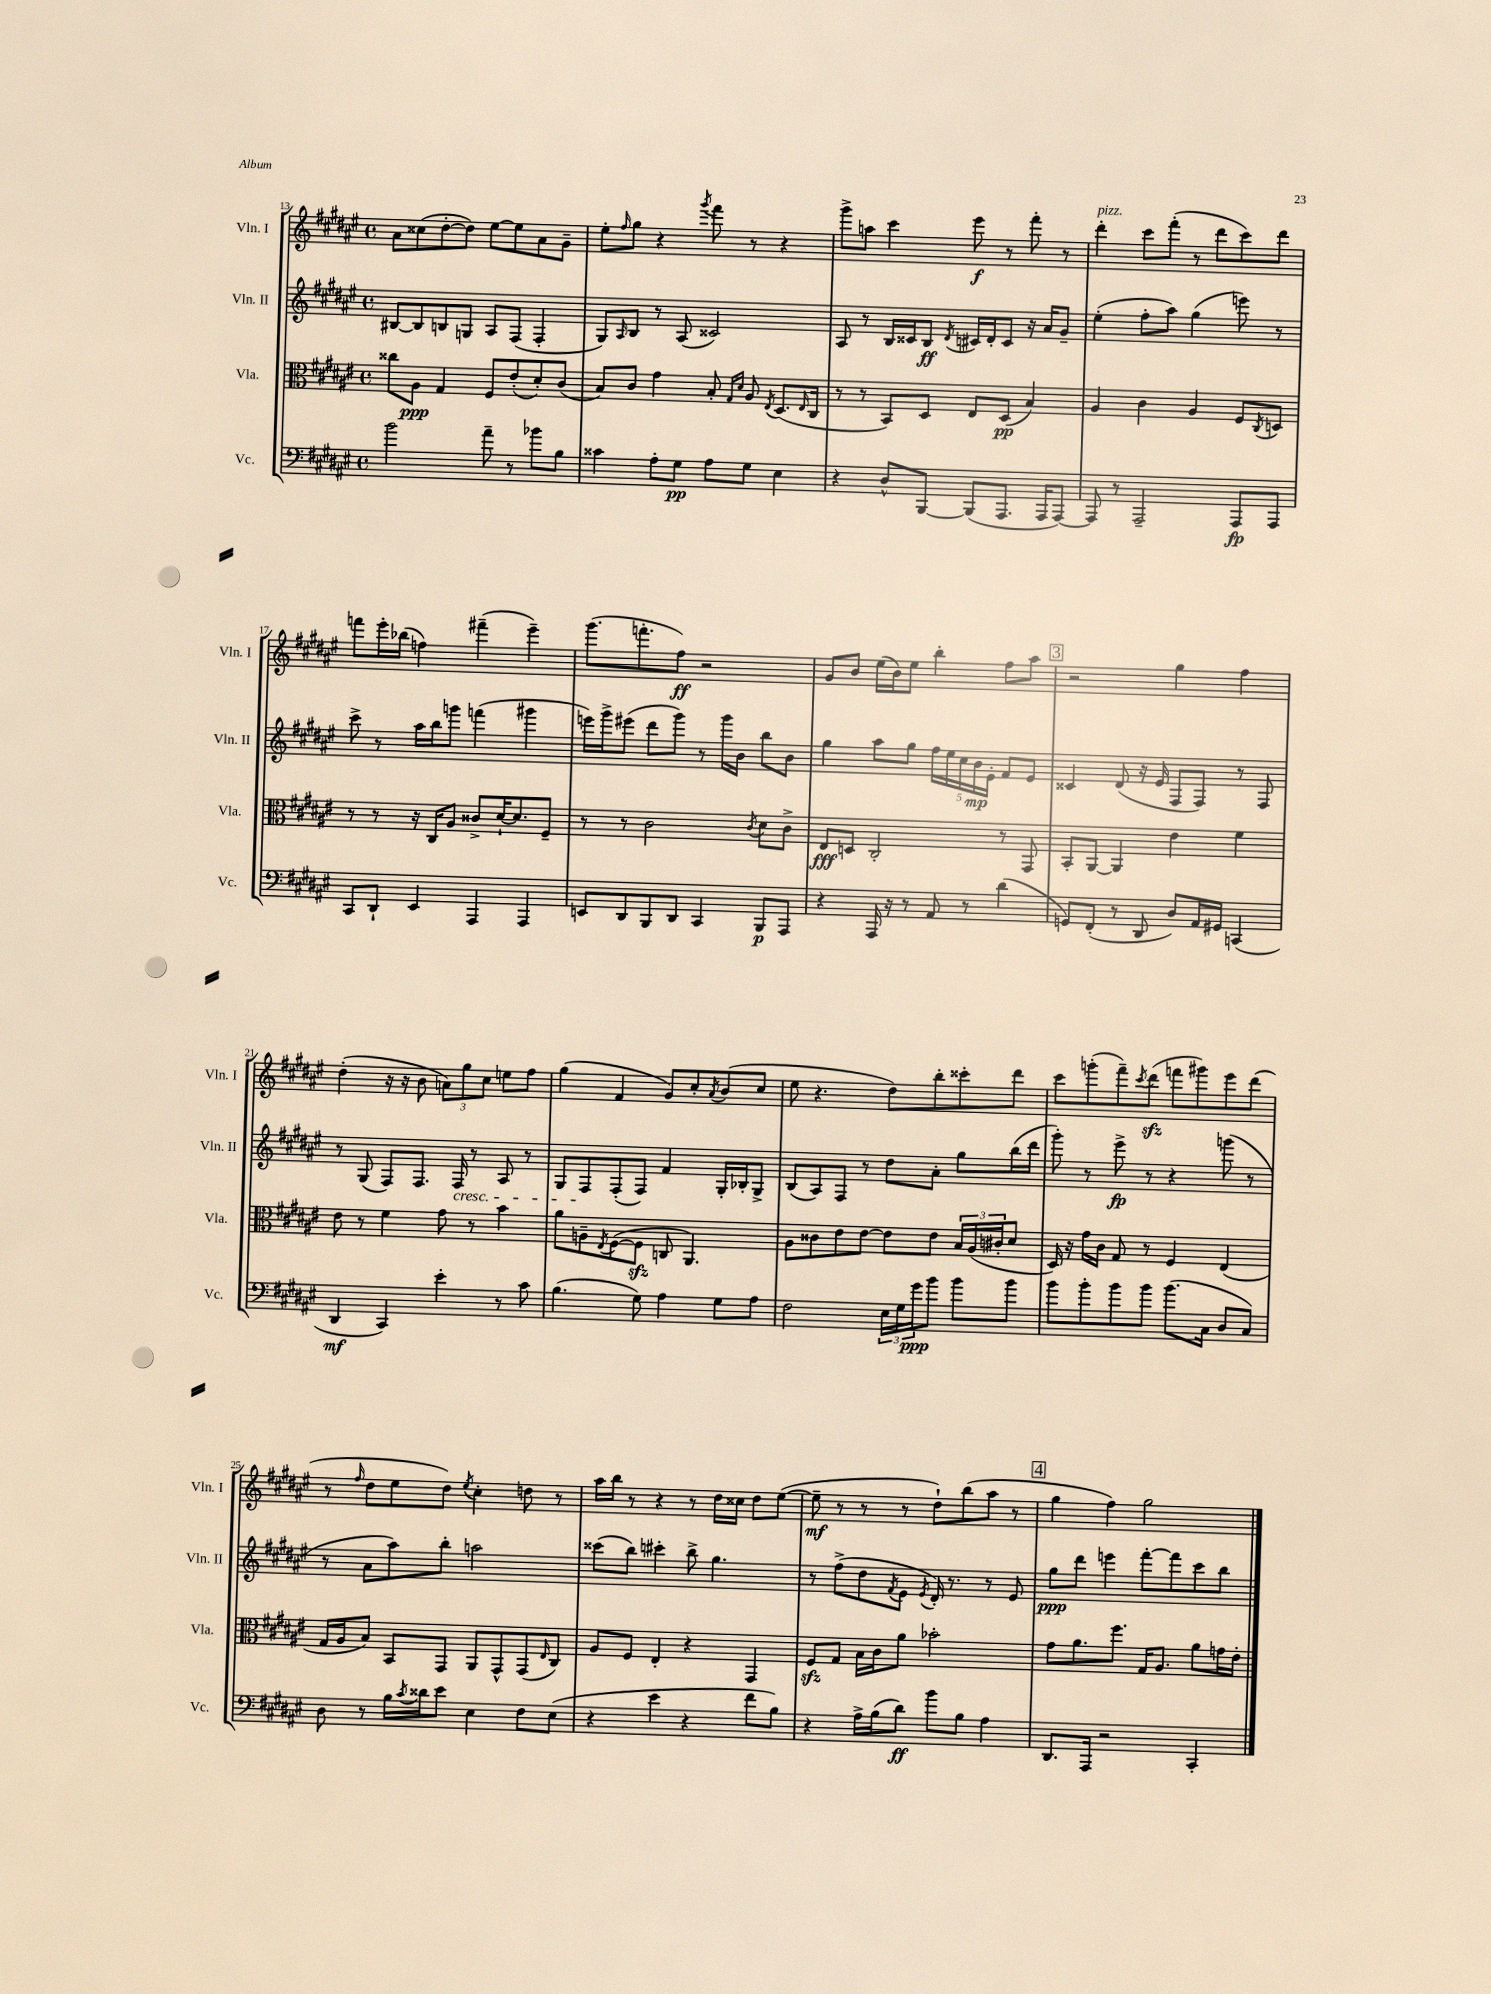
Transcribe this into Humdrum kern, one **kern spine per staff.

**kern	**kern	**kern	**kern
*staff4	*staff3	*staff2	*staff1
*clefF4	*clefC3	*clefG2	*clefG2
*k[f#c#g#d#a#e#]	*k[f#c#g#d#a#e#]	*k[f#c#g#d#a#e#]	*k[f#c#g#d#a#e#]
*M4/4	*M4/4	*M4/4	*M4/4
*met(c)	*met(c)	*met(c)	*met(c)
2b	8cc##	[8B#	8a#
.	8A#	8B#]	(8cc##
.	4G#	8B	[8dd#'
.	.	8G	8dd#])
8a#~	8F#	8A#	[8ee#
8r	(8e#'	(8F#	8ee#]
8b-	8d#')	4F#'	8a#
8B	(8c#	.	8g#~
=	=	=	=
4c##	8B)	8G#)	8ee#'
.	.	16qqA#	16qqff#
.	8c#	8B	8gg#
8A#'	4g#	8r	4r
8G#	.	(8A#	.
.	.	.	8qggg#
8A#	8B'	2c##)	8fff#
.	16qqG#	.	.
.	16qqd#	.	.
8G#	8A#	.	8r
.	8qE#	.	.
4E#	(8.D#	.	4r
.	16qqE#	.	.
.	16C#	.	.
=	=	=	=
4r	8r	8A#	8ggg#^
.	8r	8r	8aa
8D#^^	8BB)	16B	4ccc#
.	.	16c##	.
[8BBB	8D#	8B	.
.	.	8qd#	.
(8BBB]	8E#	16c#	8eee#
.	.	16d#'	.
8.AAA#	(8D#	8c#	8r
.	4B)	16r	8fff#'
16AAA#	.	16a#	.
[8AAA#)	.	8g#~	8r
=	=	=	=
8AAA#]	4A#	(4ee#'	4ddd#'
8r	.	.	.
2AAA#~	4c#	8ff#'	8ccc#
.	.	8aa#)	(8fff#'
.	4A#	(4gg#	8r
.	.	.	8ddd#
8AAA#	8F#	8eee)	8ccc#)
.	8qC#	.	.
8AAA#	8D	8r	8ddd#
=	=	=	=
8CC#	8r	8ccc#^	8fff
8DD#`	8r	8r	16eee#'
.	.	.	(16bb-
4EE#	16r	16aa#	4ff)
.	16C#	16bb	.
.	8A#	8ggg	.
4AAA#	8c##^	(4fff	(4fff#~
.	[16d#`	.	.
.	8.d#]	.	.
4AAA#	.	4ggg#	4eee#~)
.	8F#~	.	.
=	=	=	=
8EE	8r	16eee)	(8.ggg#
.	.	16ggg#^	.
8DD#	8r	(8eee#	.
.	.	.	8.fff'
8BBB	2c#	8ddd#	.
8DD#	.	8ggg#)	8ff#)
4CC#	.	8r	2r
.	.	16ggg#	.
.	.	16b	.
.	8qc#	.	.
8BBB	8d#	8bb	.
8AAA#	8c#^	8b	.
=	=	=	=
4r	8E#	4gg#	8g#
.	8D	.	8b
16AAA#	2C#'	8aa#	(16ee#
16r	.	.	16b)
8r	.	8gg#	8ee#
8AA#	.	20ff#	4bb'
.	.	20ee#	.
.	.	20cc#	.
8r	.	.	.
.	.	20b	.
.	.	20e#'	.
(4d#	8r	8f#	8ff#
.	8GG#	8e#	8aa#
=	=	=	=
8GG)	8BB'	4c##	2r
(8FF#'	[8AA#	.	.
8r	4AA#]	(8d#	.
8DD#	.	16r	.
.	.	16e#	.
8D#)	4e#	8F#	4gg#
16AA#	.	8F#)	.
16GG#	.	.	.
(4CC	4f#	8r	4ff#
.	.	8F#	.
=	=	=	=
4DD#	8e#	8r	(4dd#'
.	8r	(8G#	.
4CC#)	4f#	8F#)	16r
.	.	.	16r
.	.	8.F#	8b
4e#'	8g#	.	12a)
.	.	16F#	.
.	.	.	12gg#
.	8r	8r	.
.	.	.	12cc#
8r	4b	8A#	8ee
8c#	.	8r	8ff#
=	=	=	=
(4.B	8a#	8G#	(4gg#
.	8A~	8F#	.
.	8qE#	.	.
.	([8F#	(8F#'	4f#
8G#)	8F#]	8F#)	.
4A#	8C	4f#	8g#)
.	4.AA#)	.	8cc#'
.	.	.	8qa#
8G#	.	16G#'	(8b
.	.	16B-'	.
8A#	.	8G#^	8cc#
=	=	=	=
2F#	8A#	(8B	8ee#
.	8c##	8A#)	4.r
.	8e#	8F#	.
.	[8e#	8r	.
24E#	8e#]	8dd#	8dd#)
24G#	.	.	.
24g#	.	.	.
8b	8e#	8a#'	8bb'
8b	24B	8gg#	8ccc##'
.	(24A#	.	.
.	24c#'	.	.
8b	8d#	(16bb	8ddd#
.	.	16ddd#	.
=	=	=	=
8b	16D#)	8ggg#')	8ccc#
.	16r	.	.
8b'	16g#	8r	(8ggg'
.	16c#	.	.
8b	8G#	8eee#^	8fff#~)
.	.	.	8qccc#
8b	8r	8r	(8ddd#
(8.b	4F#	4r	8fff
.	.	.	8ggg#)
16C#	.	.	.
8D#	(4E#	(8ggg	8eee#
8C#)	.	8r	(8ddd#
=	=	=	=
8D#	16G#	8r	8r
.	16A#	.	.
.	.	.	16qqff#
8r	8B)	8a#	8dd#
16B	8BB	8aa#)	8ee#
8qc#	.	.	.
16d##	.	.	.
8e#	8GG#	8bb'	8dd#)
.	.	.	8qee#
4E#	8AA#	2aa	4cc#'
.	8GG#^^	.	.
8F#	(8GG#	.	8dd
.	16qqE#	.	.
(8E#	8C#)	.	8r
=	=	=	=
4r	8A#	(8ccc##	16aa#
.	.	.	16bb
.	8F#	8bb)	8r
4e#	4E#'	4ccc#'	4r
4r	4r	8bb^	8r
.	.	4.gg#	16dd#
.	.	.	16cc##
8f#	4GG#	.	8dd#
8B)	.	.	([8ee#
=	=	=	=
4r	8F#	8r	8ee#~]
.	8G#	(8ff#^	8r
16A#^	16B	8dd#	8r
(16B	16c#	.	.
.	.	8qf#	.
8d#)	8a#	8e#	8r
.	.	8qe#	.
8b	2b-'	16d#')	8dd#`)
.	.	8.r	.
8B	.	.	(8bb
4A#	.	8r	8aa#
.	.	8e#	8r
=	=	=	=
8.DD#	8g#	8gg#	4gg#
.	8.a#	8ddd#	.
16AAA#	.	.	.
2r	.	4eee	4ff#)
.	8.ff#	.	.
.	16G#	[8fff#'	2gg#
.	8.A#	.	.
.	.	8fff#]	.
4CC#'	8a#	8ccc#	.
.	16g	8bb	.
.	16e#'	.	.
==	==	==	==
*-	*-	*-	*-
